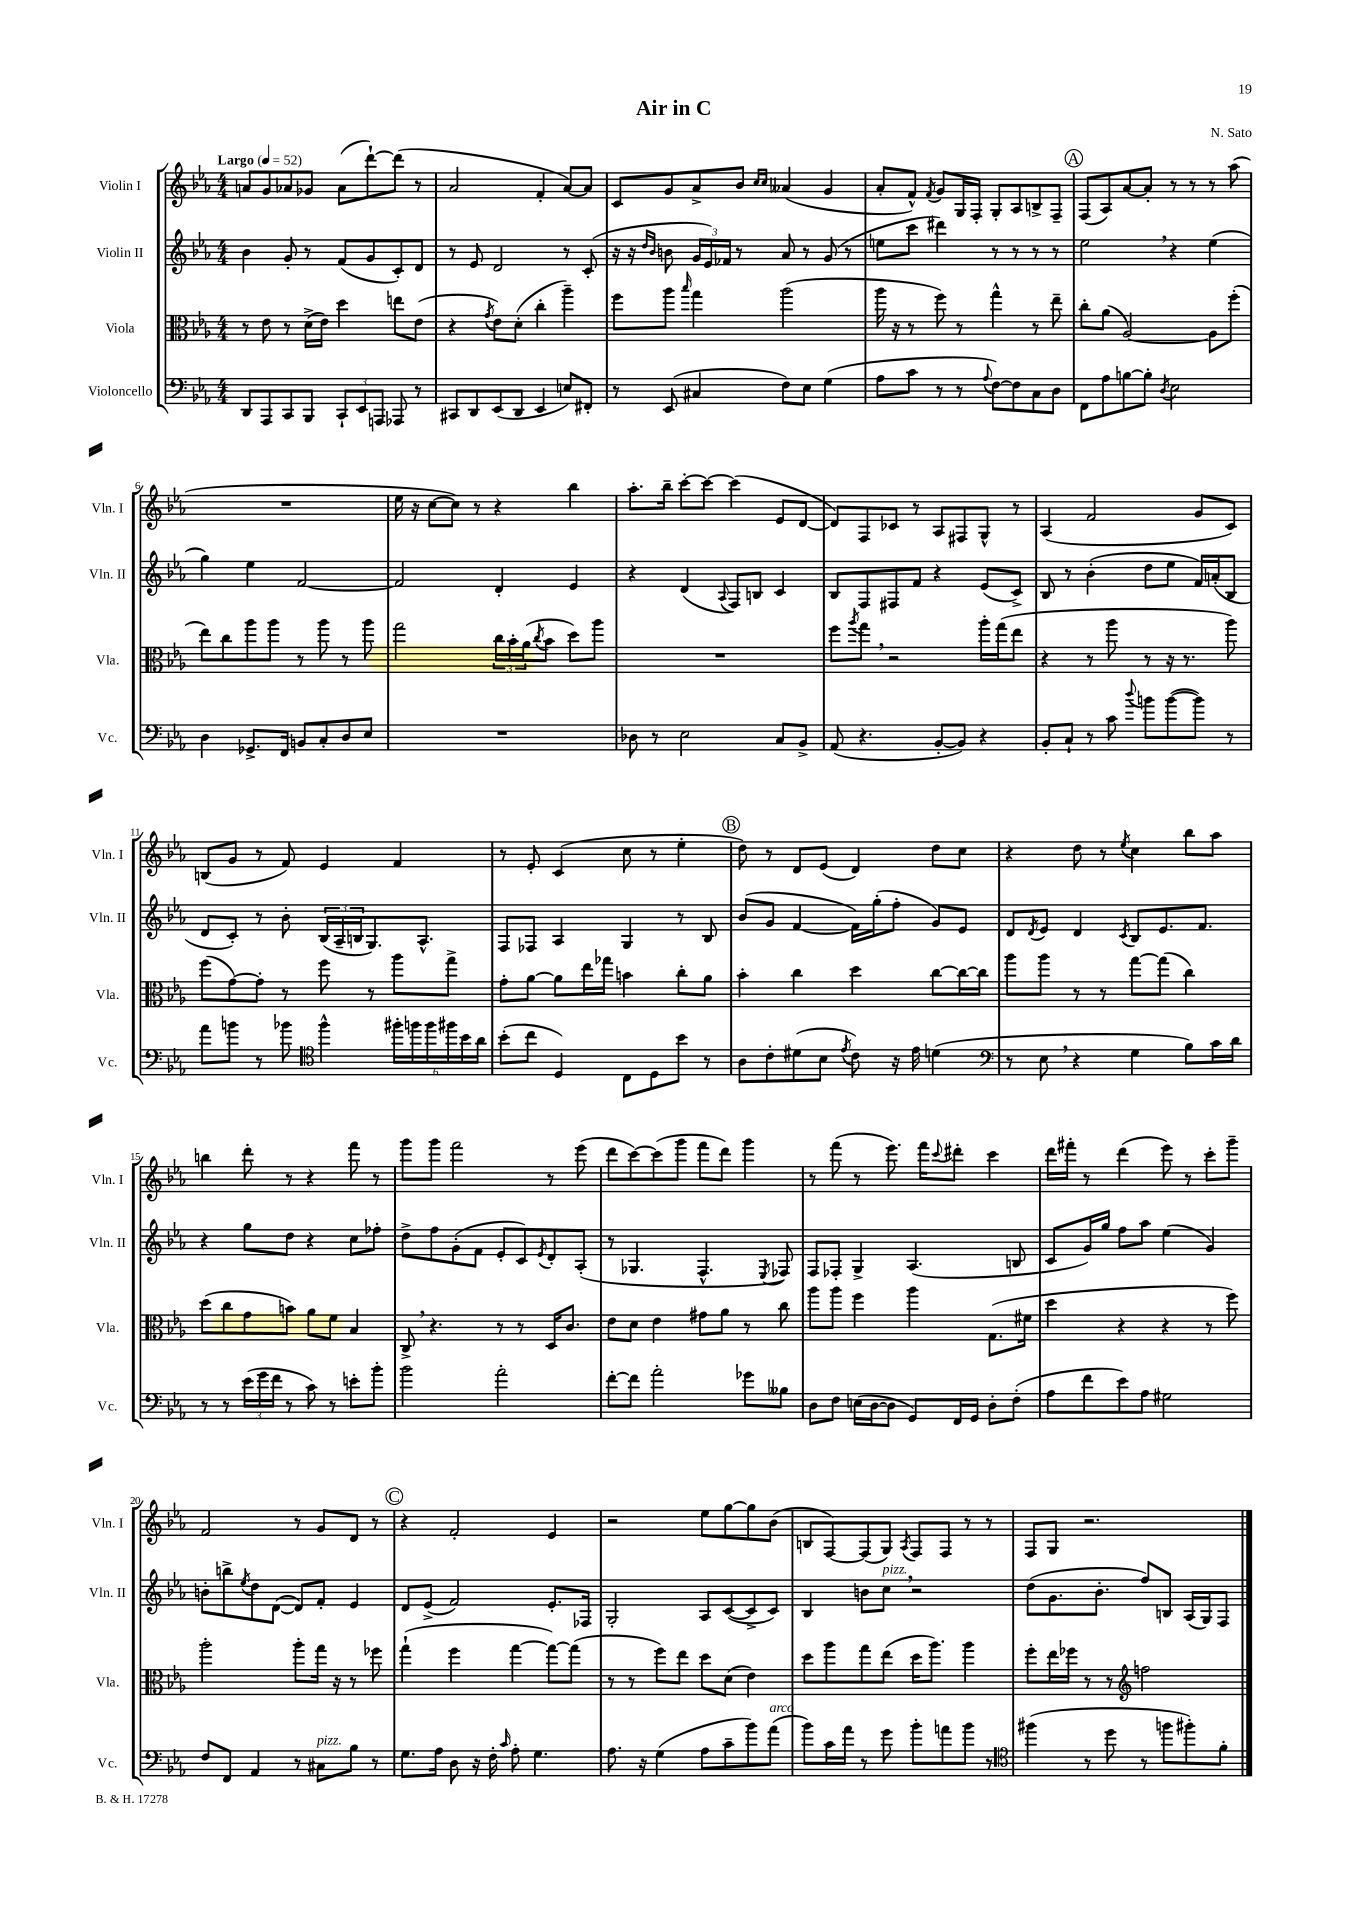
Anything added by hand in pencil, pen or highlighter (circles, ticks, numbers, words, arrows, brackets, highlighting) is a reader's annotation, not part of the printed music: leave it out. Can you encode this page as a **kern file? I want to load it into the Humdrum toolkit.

**kern	**kern	**kern	**kern
*part4	*part3	*part2	*part1
*staff4	*staff3	*staff2	*staff1
*I"Violoncello	*I"Viola	*I"Violin II	*I"Violin I
*I'Vc.	*I'Vla.	*I'Vln. II	*I'Vln. I
*clefF4	*clefC3	*clefG2	*clefG2
*k[b-e-a-]	*k[b-e-a-]	*k[b-e-a-]	*k[b-e-a-]
*M4/4	*M4/4	*M4/4	*M4/4
*MM52	*MM52	*MM52	*MM52
=1	=1	=1	=1
!	!	!	!LO:TX:a:B:t=Largo
8DD/L	8r	4b-\	8an/L
8AAA-/	8e-\	.	8g/
8CC/	8r	8g'/	8a-X/
8BBB-/J	(16d^\LL	8r	8g-X/J
.	16e-\JJ)	.	.
12CC`/L	4dd\	(8f/L	(8a-\L
12EE-/	.	.	.
.	.	8g/	[8ddd`\)
12AAAn/J	.	.	.
8AAA-X/	8een\L	8c'/)	(8ddd\J]
8r	(8e-\J	8d/J	8r
=2	=2	=2	=2
8CC#X/L	4r	8r	2a-/
8DD/	.	8e-/	.
.	8qg/	.	.
(8EE-/	8e-\L)	2d/	.
8DD/J	(8d'\J	.	.
4EE-/	4cc'\	.	4f'/
8En/L)	4aa-~\)	8r	[8a-/L)
8FF#X'/J	.	(8c'/	8a-/J]
=3	=3	=3	=3
8r	8ff\L	16r	8c/L
.	.	16r	.
.	.	16qqdd/LL	.
.	.	16qqb-/JJ	.
(8EE-/	8aa-\J	8bn\	8g/
.	16qqbb-/	.	.
4C#X/	4gg\	24g/LL	8a-^/
.	.	24e-/)	.
.	.	24f-X/JJ	.
.	.	8r	8b-/J
.	.	.	16qqcc/LL
.	.	.	16qqcc/JJ
8F\L)	(2aa-\	8a-/	(4a--X/
8E-\J	.	8r	.
(4G\	.	(8g/	4g/
.	.	8r	.
=4	=4	=4	=4
8A-\L	16aa-\	8een\L	8a-'/L
.	16r	.	.
8c\J	8r	8ccc\J	8f^^/J)
.	.	.	8qf/
8r	8ff\)	4ddd#X\)	8g/L
8r	8r	.	16G/L
.	.	.	16F'/JJ
8qqA-/	.	.	.
[8F\L)	4gg^^\	8r	8G'/L
8F\]	.	8r	8A-/
8C\	8r	8r	8Bn^/
8D\J	8ee-~\	8r	8F~/J
!!LO:REH:place=s1:t=A
=5	=5	=5	=5
8FF\L	8cc'\L	2ee-,\	(8F/L
8A-\	(8a-\J	.	8A-/)
[8Bn\	[2A-/)	.	[8a-/
8B'\J]	.	.	8a-'/J]
8qD/	.	.	.
2E-\	.	4r	8r
.	.	.	8r
.	8A-\L]	(4ee-\	8r
.	(8ff'\J	.	(8aa-\
!!LO:LB:g=z
=6	=6	=6	=6
4D\	8ee-\L)	4gg\)	1r
.	8cc\	.	.
8.GG-X^/L	8aa-\	4ee-\	.
.	8aa-\J	.	.
16FF/Jk	.	.	.
8BBn/L	8r	[2f/	.
8C'/	8aa-\	.	.
8D/	8r	.	.
8E-/J	8aa-\	.	.
=7	=7	=7	=7
1r	2gg\	2f/]	16ee-\
.	.	.	16r
.	.	.	[8cc\L
.	.	.	8cc\J])
.	.	.	8r
.	24cc\LL	4d'/	4r
.	24b-'\	.	.
.	(24a-\J	.	.
.	8qcc/	.	.
.	8b-\J	.	.
.	8dd\L)	4e-/	4bb-\
.	8aa-\J	.	.
=8	=8	=8	=8
8D-X\	1r	4r	8.aa-'\L
8r	.	.	.
.	.	.	16bb-~\Jk
2E-\	.	(4d/	[8ccc'\L
.	.	.	8ccc\J_
.	.	8qqA-/	.
.	.	8F/L)	(4ccc\]
.	.	8Bn/J	.
8C/L	.	4c/	8e-/L
8BB-^/J	.	.	[8d/J
=9	=9	=9	=9
(8AA-/	8ff\L	8B-/L	8d/L])
.	8qaa-/	.	.
4.r	8gg,\J	8F/	8F/
.	2r	8F#X/	8c-X/J
.	.	8f/J	8r
[8BB-'/L	.	4r	8A-/L
8BB-/J])	.	.	8F#X/
4r	16aa-'\LL	(8e-/L	8G^^/J
.	(16gg\J	.	.
.	8ee-\J	8c^/J)	8r
=10	=10	=10	=10
8BB-'/L	4r	8B-/	(4A-/
8C`/J	.	8r	.
8r	8r	(4b-'\	2f/
8c\	8aa-\	.	.
8qqdd/	.	.	.
8bn\L	8r	8dd\L	.
([8b\	16r	8ee-\J	.
.	8.r	.	.
8b\J])	.	16f/LL)	8g/L
.	.	(16an'/J	.
8r	8aa-\)	8B-/J	8c/J)
!!LO:LB:g=z
=11	=11	=11	=11
8a-\L	(8ff\L	8d/L	(8Bn/L
8bn\J	[8g\)	8c'/J)	8g/J
8r	8g'\J]	8r	8r
8b-X\	8r	8b-'\	8f/)
*clefC4	*	*	*
4ff^^\	8ff\	(24B-/LL	4e-/
.	.	24A-~/	.
.	.	24Bn/J	.
.	8r	8.G/)	.
24ff#X'\LL	8aa-\L	.	4f/
24ffn\	.	.	.
.	.	8.A-^^/J	.
24ff\	.	.	.
24ff#X\	8gg^\J	.	.
24b-\	.	.	.
24a-\JJ	.	.	.
=12	=12	=12	=12
(8b-'\L	8g'\L	8F/L	8r
8cc\J	[8a-\J	8F-X/J	8e-'/
4D/)	8a-\L]	4A-/	(4c/
.	16ee-\L	.	.
.	16gg-X\JJ	.	.
8C\L	4bn\	4G/	8cc\
8D\	.	.	8r
8b-\J	8cc'\L	8r	4ee-'\
8r	8a-\J	8B-/	.
!!LO:REH:place=s1:t=B
=13	=13	=13	=13
8A-\L	4b-'\	(8b-/L	8dd\)
8c'\	.	8g/J	8r
(8d#X\	4cc\	[4f/	8d/L
8B-\J	.	.	(8e-/J
8qe-/	.	.	.
8c\)	4dd\	16f\LL])	4d/)
.	.	(16gg'\J	.
16r	.	8ff'\J	.
16e-\	.	.	.
(4dn\	[8cc\L	8g/L)	8dd\L
.	16cc\L_	8e-/J	8cc\J
.	16cc\JJ]	.	.
=14	=14	=14	=14
*clefF4	*	*	*
8r	8aa-\L	8d/L	4r
.	.	8qd/	.
8E-,\	8aa-\J	8e-/J	.
4r	8r	4d/	8dd\
.	8r	.	8r
.	.	8qc/	8qee-/
4G\	[8gg\L	8B-/L	4cc\
.	(8gg\J]	8.e-/	.
8B-\L)	4cc\)	.	8bb-\L
.	.	8.f/J	.
16c\L	.	.	8aa-\J
16d\JJ	.	.	.
!!LO:LB:g=z
=15	=15	=15	=15
8r	(8dd\L	4r	4bbn\
8r	8cc\	.	.
(24e-\LL	8g\	8gg\L	8ddd'\
24g\	.	.	.
24f\JJ	.	.	.
8r	8bn\J)	8dd\J	8r
8c\)	8a-\L	4r	4r
8r	8f\J	.	.
8en'\L	4B-/	8cc\L	8fff\
8b-'\J	.	8ff-X'\J	8r
=16	=16	=16	=16
2b-\	8C^,/	8dd^\L	8ggg\L
.	4.r	8ff\	8ggg\J
.	.	(8g'\	2fff\
.	.	8f\J	.
2a-'\	8r	8e-'/L	.
.	8r	8c/)	.
.	.	8qe-/	.
.	16D/KL	8d'/	8r
.	8.c/J	.	.
.	.	(8A-'/J	(8eee-\
=17	=17	=17	=17
[8f'\L	8e-\L	8r	8ddd\L
8f\J]	8d\J	4.G-X/	[8ccc\)
2a-'\	4e-\	.	(8ccc\]
.	.	.	8ggg\J
.	8g#X\L	4.F^^/	8fff\L
.	8a-\J	.	8ddd\J)
8g-X\L	8r	.	4ggg\
.	.	8qE-/	.
8B--X\J	8cc\	8F-X/)	.
=18	=18	=18	=18
8D\L	8aa-\L	8F/L	8r
8F\J	8aa-\J	8F-X'/J	(8fff\
(16En\LL	4ff\	4G^/	8r
[16D\J	.	.	.
8D\J]	.	.	8.eee-\)
8GG/L)	4aa-\	(4.A-/	.
.	.	.	16fff\KL
.	.	.	8qqccc/
16FF/L	.	.	8ddd#X'\J
16GG/JJ	.	.	.
8D'\L	(8.G\L	.	4ccc\
(8F'\J	.	8Bn/	.
.	16f#X\Jk	.	.
=19	=19	=19	=19
8A-\L	4dd\	8c/L	16ddd\LL
.	.	.	16fff#X'\JJ
8f\	.	16g/L)	8r
.	.	16gg/JJ	.
8e-\)	4r	8ff\L	(4ddd\
8A-\J	.	8aa-\J	.
2G#X\	4r	(4ee-\	8eee-\)
.	.	.	8r
.	8r	4g/)	8ccc'\L
.	8ff\)	.	8ggg~\J
!!LO:LB:g=z
=20	=20	=20	=20
8F/L	2aa-'\	8bn'\L	2f/
8FF/J	.	8bbn^\	.
.	.	8qee-/	.
4AA-/	.	8dd\	.
.	.	([8d\J	.
8r	8aa-'\L	8d/L])	8r
!LO:TX:a:i:t=pizz.	!	!	!
8C#X\L	16gg\Jk	8f'/J	8g/L
.	16r	.	.
8B-\J	8r	4e-/	8d/J
8r	8ff-X\	.	8r
!!LO:REH:place=s1:t=C
=21	=21	=21	=21
8.G\L	(4gg`\	8d/L	4r
.	.	(8e-^/J	.
16A-\Jk	.	.	.
8D\	4ff\	2f/)	2f'/
16r	.	.	.
16F'\	.	.	.
16qqc/	.	.	.
8A-'\	[4gg\	.	.
4.G\	.	.	.
.	8gg\L_)	8.e-'/L	4e-/
.	(8gg\J]	.	.
.	.	16F-X/Jk	.
=22	=22	=22	=22
8.A-\	8r	2G'/	2r
.	8r	.	.
16r	.	.	.
(4G\	8ff\L)	.	.
.	8ee-\J	.	.
8A-\L	8dd\L	8A-/L	8ee-\L
8c~\	(8d\J	([8c/	[8gg\
8b-\)	4e-\)	8c^/]	8gg\]
!LO:TX:a:i:t=arco	!	!	!
(8a-\J	.	8c/J)	(8b-\J
=23	=23	=23	=23
8b-\L)	8dd\L	4B-/	8Bn/L
16c\L	8aa-\	.	[8F/)
16a-\JJ	.	.	.
8r	8gg\	8bn\L	(8F/]
!	!	!LO:TX:a:i:t=pizz.	!
8g\	(8ee-\J	8cc,\J	8G/J)
.	.	.	8qA-/
8b-'\L	16dd\KL	2r	8F/L
.	8.aa-\J)	.	.
8an\	.	.	8F/J
8b-\J	4aa-\	.	8r
8r	.	.	8r
=24	=24	=24	=24
*clefC4	*	*	*
(4ff#X\	8ff'\L	(8dd\L	8F/L
.	16ee-\L	8.g\	8G/J
.	16ff-X\JJ	.	.
8r	8r	.	2.r
.	.	8.b-'\J	.
8dd\	8r	.	.
*	*clefG2	*	*
8r	2ffn\	8ff/L)	.
8ffn\L	.	8Bn/J	.
8ff#X'\)	.	(16A-/LL	.
.	.	16G/J)	.
8f'\J	.	8F/J	.
==	==	==	==
*-	*-	*-	*-
